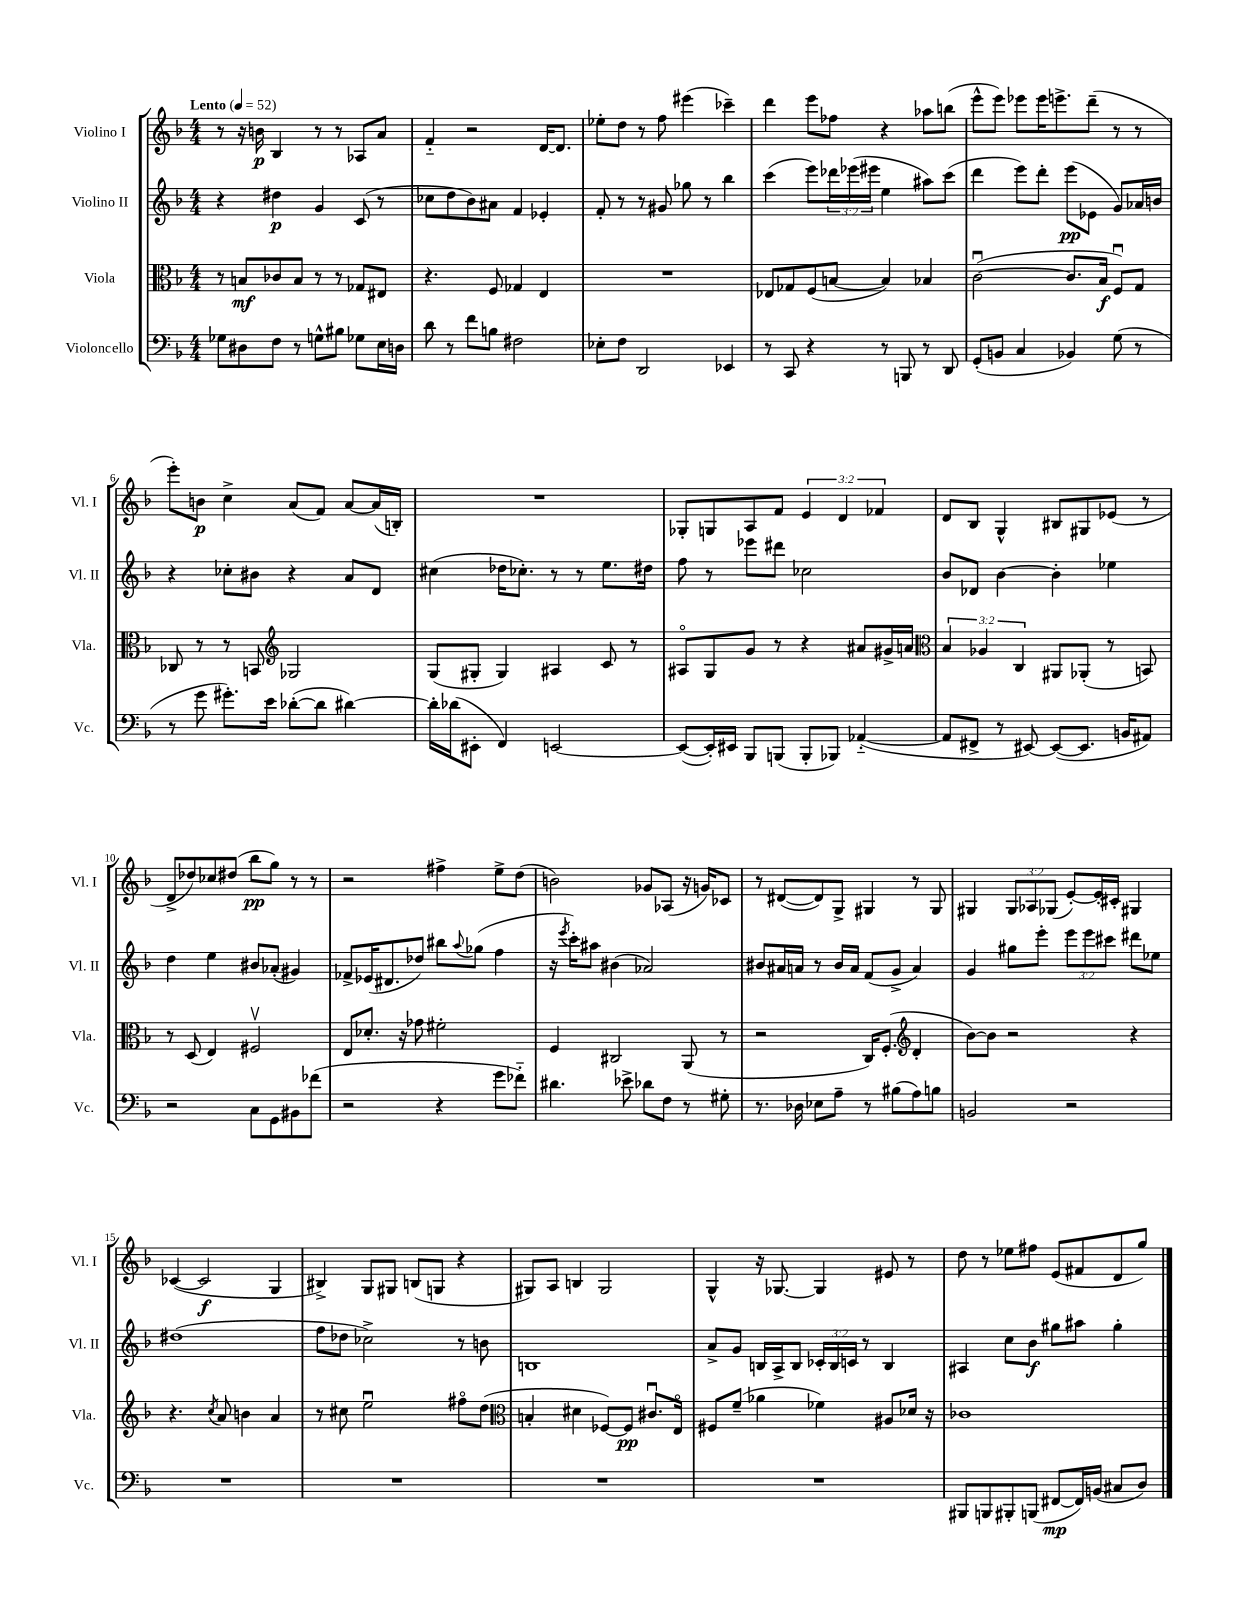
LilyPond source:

<<
\new StaffGroup <<
\new Staff = "s0" \with { instrumentName = "Violino I" shortInstrumentName = "Vl. I" } {
    \clef treble \key f \major \numericTimeSignature \time 4/4 \override Staff.TupletNumber.text = #tuplet-number::calc-fraction-text \tempo "Lento" 4 = 52
    r8 r16 b'16\p bes4 r8 r8 aes8 a'8 |
    f'4-_ r2 d'16~ d'8. |
    ees''8-. d''8 r8 f''8 eis'''4( ces'''4--) |
    d'''4 e'''8 fes''8 r4 aes''8 b''8( |
    e'''8-^ e'''8) ees'''8 ees'''16 e'''8.-> d'''8--( r8 r8 |
    e'''8-.) b'8\p c''4-> a'8( f'8) a'8~ a'16( b16-.) |
    R1 |
    ges8-. g8 a8 f'8 \tuplet 3/2 { e'4 d'4 fes'4 } |
    d'8 bes8 g4-^ bis8 gis8 ees'8( r8 |
    d'8-> des''8) ces''8 dis''8( bes''8\pp g''8) r8 r8 |
    r2 fis''4-> e''8-> d''8( |
    b'2) ges'8 aes8( r16 g'16) ces'8 |
    r8 dis'8~( dis'8) g8-> gis4 r8 gis8 |
    gis4 \tuplet 3/2 { gis8 aes8 ges8( } e'8~-.) e'16-. cis'16-. gis4 |
    ces'4~( ces'2\f g4 |
    bis4->) g8 gis8 b8( g8 r4 |
    gis8) a8 b4 gis2 |
    g4-^ r16 ges8.~ ges4 eis'8 r8 |
    d''8 r8 ees''8 fis''8 e'8( fis'8 d'8 g''8) \bar "|." |
}
\new Staff = "s1" \with { instrumentName = "Violino II" shortInstrumentName = "Vl. II" } {
    \clef treble \key f \major \numericTimeSignature \time 4/4 \override Staff.TupletNumber.text = #tuplet-number::calc-fraction-text
    r4 dis''4\p g'4 c'8( r8 |
    ces''8 d''8 bes'8) ais'8 f'4 ees'4-. |
    f'8-. r8 r8 gis'8 ges''8 r8 bes''4 |
    c'''4( e'''8) \tuplet 3/2 { des'''16 ees'''16( eis'''16 } e''4 ais''8) c'''8( |
    d'''4 e'''8) d'''8-. e'''8\pp( ees'8 g'8) aes'16 b'16 |
    r4 ces''8-. bis'8 r4 a'8 d'8 |
    cis''4( des''16 ces''8.-.) r8 r8 e''8. dis''16 |
    f''8 r8 ees'''8 dis'''8 ces''2 |
    bes'8 des'8 bes'4~ bes'4-. ees''4 |
    d''4 e''4 bis'8 aes'8-.( gis'4) |
    fes'8-> ees'16( dis'8. des''8) bis''8 \appoggiatura { a''8 } ges''8( f''4 |
    r16 \acciaccatura { e'''8 } c'''16-.) ais''8 bis'4( aes'2) |
    bis'8 ais'16 a'16 r8 bis'16 a'16 f'8( g'8-> a'4) |
    g'4 gis''8 e'''8-. \tuplet 3/2 { e'''8 e'''8 cis'''8 } dis'''8 ees''8 |
    dis''1( |
    f''8 des''8 ces''2->) r8 b'8 |
    b1 |
    a'8-> g'8 b16 a16-> b8 \tuplet 3/2 { ces'16-. b16 c'16 } r8 b4 |
    ais4 c''8 bes'8\f gis''8 ais''8 gis''4-. \bar "|." |
}
\new Staff = "s2" \with { instrumentName = "Viola" shortInstrumentName = "Vla." } {
    \clef alto \key f \major \numericTimeSignature \time 4/4 \override Staff.TupletNumber.text = #tuplet-number::calc-fraction-text
    r8 b8\mf ces'8 b8 r8 r8 ges8 eis8 |
    r4. f8 ges4 e4 |
    R1 |
    ees8 ges8 f8( b8~ b4) bes4 |
    c'2~\downbow( c'8. bes16\f f8\downbow) g8 |
    ces8 r8 r8 b,8 \clef treble ges2 |
    g8( gis8-. gis4) ais4 c'8 r8 |
    ais8\flageolet g8 g'8 r8 r4 ais'8 gis'16-> a'16 |
    \clef alto \tuplet 3/2 { bes4 aes4 c4 } ais,8 aes,8-.( r8 b,8) |
    r8 d8( e4) fis2\upbow |
    e8 des'8.-. r16 ges'8 fis'2-. |
    f4 cis2 a,8( r8 |
    r2 c16) f8.-.( \clef treble d'4-. |
    bes'8~) bes'8 r2 r4 |
    r4. \acciaccatura { c''8 } a'8 b'4 a'4 |
    r8 cis''8 e''2\downbow fis''8\flageolet d''8( |
    \clef alto b4-. dis'4 fes8~) fes8\pp cis'8.\downbow e16\flageolet |
    fis8 f'8--( aes'4 fes'4) ais8 des'16 r16 |
    ces'1 \bar "|." |
}
\new Staff = "s3" \with { instrumentName = "Violoncello" shortInstrumentName = "Vc." } {
    \clef bass \key f \major \numericTimeSignature \time 4/4
    ges8 dis8 f8 r8 g8-^ bis8 ges8 e16 d16 |
    d'8 r8 f'8 b8 fis2 |
    ees8-. f8 d,2 ees,4 |
    r8 c,8 r4 r8 b,,8 r8 d,8 |
    g,8-.( b,8 c4 bes,4) g8( r8 |
    r8 g'8 gis'8.-.) e'16 des'8~-.( des'8 dis'4~) |
    dis'16-. des'16( eis,8-. f,4) e,2~ |
    e,8~( e,16-.) eis,16 bes,,8 b,,8( b,,8-. bes,,8) aes,4~-_( |
    aes,8 fis,8-> r8 eis,8~) eis,8~( eis,8. b,16 ais,8) |
    r2 c8 g,8 bis,8 fes'8( |
    r2 r4 g'8 fes'8-_) |
    dis'4. ees'8-> des'8 f8 r8 gis8-. |
    r8. des16 ees8 a8-- r8 bis8( a8) b8 |
    b,2 r2 |
    R1 |
    R1 |
    R1 |
    R1 |
    bis,,8 b,,8 bis,,8-. b,,8( fis,8~\mp fis,16) b,16( cis8 d8) \bar "|." |
}
>>
>>
